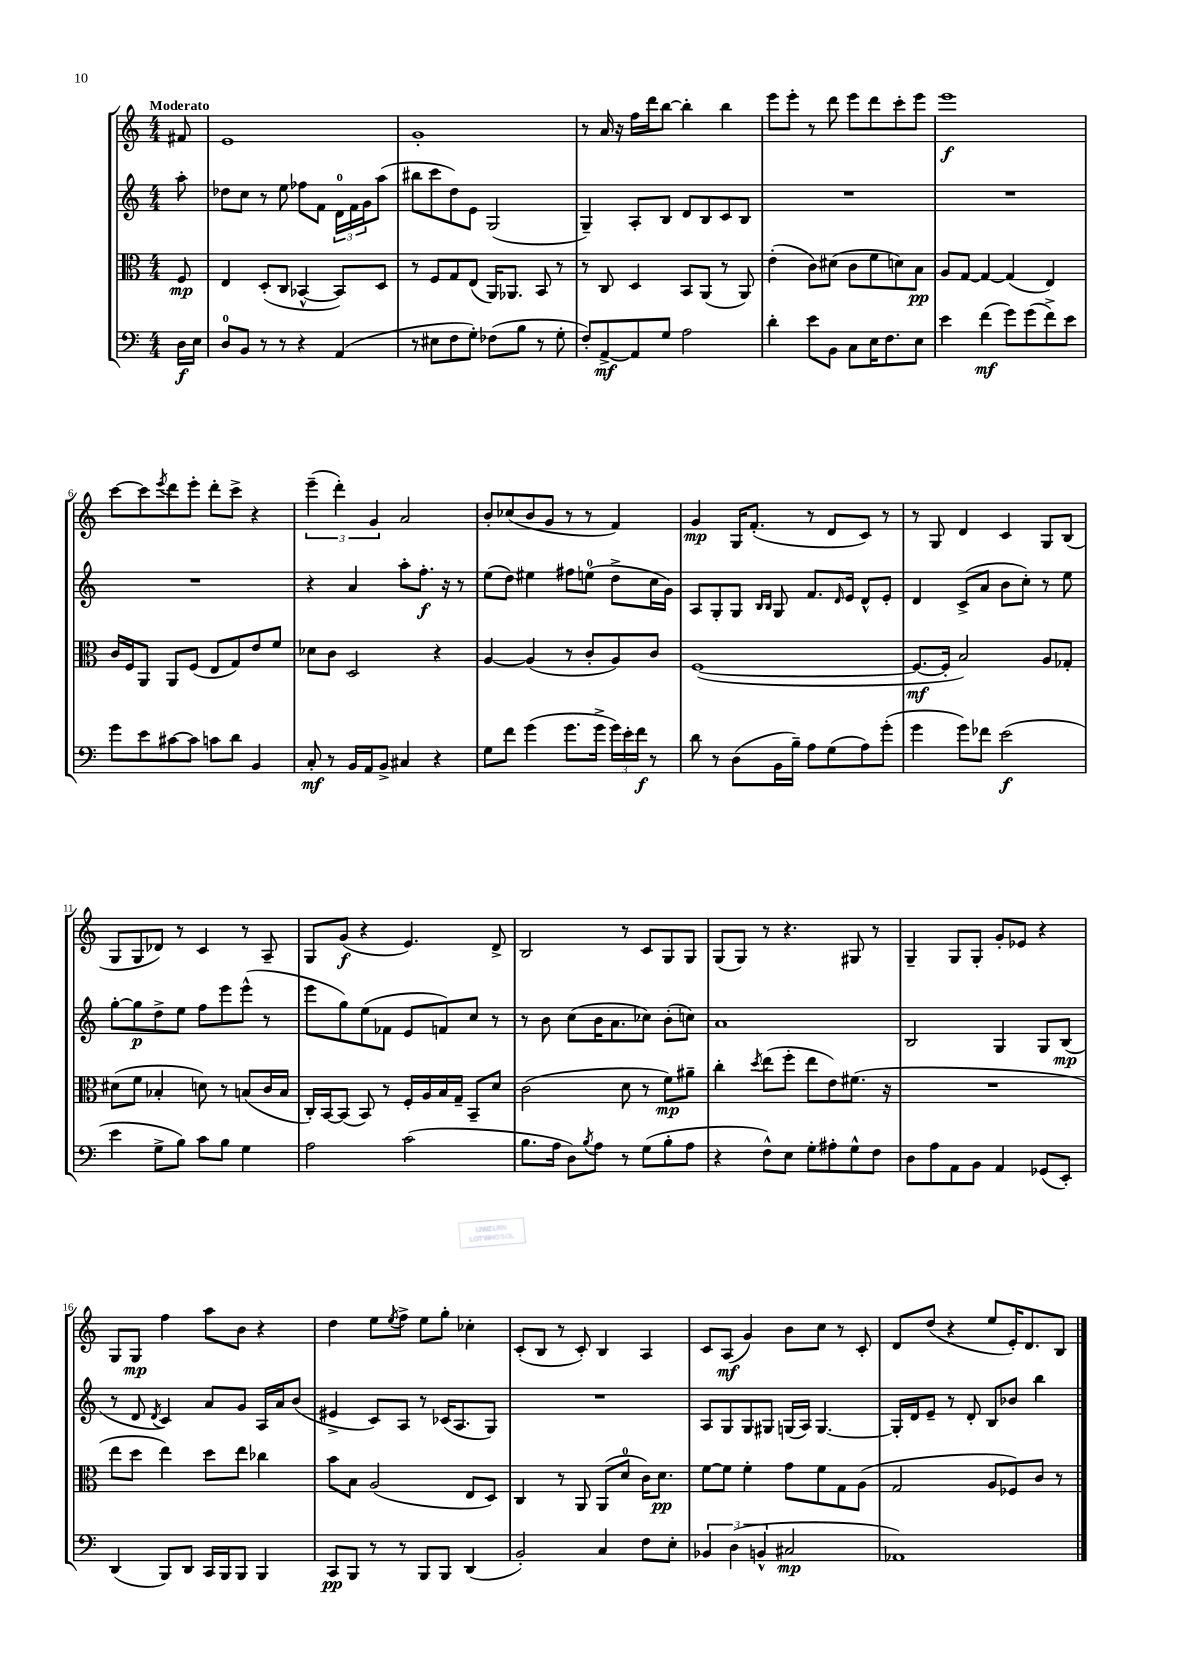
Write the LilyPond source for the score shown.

<<
\new StaffGroup <<
\new Staff = "s0" {
    \clef treble \key c \major \numericTimeSignature \time 4/4 \partial 8 \tempo "Moderato"
    fis'8 |
    e'1 |
    g'1-. |
    r8 a'16 r16 f''16 d'''16 b''8~ b''4-. b''4 |
    e'''8 e'''8-. r8 d'''8 e'''8 d'''8 c'''8-. e'''8 |
    e'''1\f |
    c'''8~ c'''8 \acciaccatura { e'''8 } d'''8 e'''8-. d'''8-. c'''8-> r4 |
    \tuplet 3/2 { e'''4--( d'''4-.) g'4 } a'2 |
    b'8-. ces''8( b'8 g'8 r8 r8 f'4) |
    g'4\mp g16 f'8.-.( r8 d'8 c'8) r8 |
    r8 g8 d'4 c'4 g8 b8( |
    g8 g8 des'8) r8 c'4 r8 a8-- |
    g8 g'8\f( r4 e'4.) d'8-> |
    b2 r8 c'8 g8 g8 |
    g8( g8) r8 r4. gis8 r8 |
    g4-- g8 g8-. g'8-. ees'8 r4 |
    g8 g8\mp f''4 a''8 b'8 r4 |
    d''4 e''8 \acciaccatura { e''8 } f''8-> e''8 g''8-. ces''4-. |
    c'8-.( b8 r8 c'8-.) b4 a4 |
    c'8 a8\mf( g'4) b'8 c''8 r8 c'8-. |
    d'8 d''8( r4 e''8 e'16-.) d'8. b8 \bar "|." |
}
\new Staff = "s1" {
    \clef treble \key c \major \numericTimeSignature \time 4/4 \partial 8
    a''8-. |
    des''8 c''8 r8 e''8 fes''8 f'8 \tuplet 3/2 { d'16-0 f'16 g'16 } a''8( |
    bis''8 c'''8 d''8) e'8 g2( |
    g4--) a8-. b8 d'8 b8 c'8 b8 |
    R1 |
    R1 |
    R1 |
    r4 a'4 a''8-. f''8.-.\f r16 r8 |
    e''8( d''8) eis''4 fis''8 e''8-0( d''8-> c''16 g'16) |
    a8 g8-. g8 \grace { b16 b16 } g8 f'8. \grace { d'16 } e'16 d'8-^ e'8-. |
    d'4 c'8->( a'8 b'8 c''8-.) r8 e''8 |
    g''8~-. g''8\p d''8-> e''8 f''8 e'''8 e'''8-^( r8 |
    e'''8 g''8) e''8( fes'8 e'8 f'8) c''8 r8 |
    r8 b'8 c''8( b'16 a'8. ces''8) b'8-.( c''8) |
    a'1 |
    b2 g4 g8 b8\mp( |
    r8 d'8 \acciaccatura { d'8 } c'4) a'8 g'8 a16 a'16 b'8( |
    eis'4-> c'8) a8 r8 ces'16( a8. g8) |
    R1 |
    a8 g8 g8 gis8 g16( a16) g4.~ |
    g16-. d'16 e'8-- r8 d'8-. b8 bes'8 b''4 \bar "|." |
}
\new Staff = "s2" {
    \clef alto \key c \major \numericTimeSignature \time 4/4 \partial 8
    f8\mp |
    e4 d8-.( c8 bes,4~-^ bes,8) d8 |
    r8 f8 g8 e8( a,16) aes,8. b,8 r8 |
    r8 c8 d4 b,8 a,8( r8 a,8) |
    e'4-.( c'8) dis'8( c'8 f'8 d'8) b8\pp |
    a8 g8~ g4~ g4( e4) |
    c'16 f16 a,8 a,8 f8( e8 g8) e'8 f'8 |
    des'8 c'8 d2 r4 |
    a4~ a4( r8 c'8-. a8) c'8 |
    f1~( |
    f8.~\mf f16-. b2) a8 ges8-. |
    dis'8( f'8 bes4-. d'8) r8 b8( c'16 b16 |
    c16-.) b,16~ b,8( b,8) r8 f16-. a16 b16 g16-- b,8-- d'8 |
    c'2( d'8 r8 f'8\mp) ais'8-- |
    c''4-. \acciaccatura { d''8 } e''8( f''8-. e''8 e'8) fis'8.( r16 |
    R1 |
    e''8 d''8 e''4) d''8 e''8 ces''4 |
    b'8 b8 a2( e8 d8) |
    c4 r8 a,8 a,8( d'8-0 c'16) d'8.\pp |
    f'8~ f'8 f'4-. g'8 f'8 g8 a8( |
    g2 a8 fes8) c'8 r8 \bar "|." |
}
\new Staff = "s3" {
    \clef bass \key c \major \numericTimeSignature \time 4/4 \partial 8
    d16\f e16 |
    d8-0 b,8 r8 r8 r4 a,4( |
    r8 eis8 f8 g8-.) fes8( b8 r8 g8-. |
    f8-.) a,8~->\mf a,8 g8 a2 |
    d'4-. e'8 b,8 c8 e16 f8. e8 |
    e'4 f'4\mf( g'8) g'8( f'8->) e'8 |
    g'8 e'8 cis'8~ cis'8 c'8 d'8 b,4 |
    c8-.\mf r8 b,16 a,16 b,8-> cis4 r4 |
    g8 f'8 g'4( g'8. g'16-> \tuplet 3/2 { g'16) e'16-. f'16\f } r8 |
    d'8 r8 d8( b,16 b16--) a8 g8( a8) g'8-.( |
    g'4 g'8) fes'8 e'2\f( |
    e'4 g8-> b8) c'8 b8 g4 |
    a2 c'2( |
    b8. a16 d8) \acciaccatura { b8 } a8 r8 g8( b8-. a8 |
    r4 f8-^) e8 g8-. ais8-. g8-^ f8 |
    d8 a8 a,8 b,8 a,4 ges,8( e,8-.) |
    d,4( b,,8) d,8 c,16 b,,16 b,,8 b,,4 |
    c,8\pp b,,8 r8 r8 b,,8 b,,8 d,4( |
    b,2-.) c4 f8 e8-. |
    \tuplet 3/2 { bes,4 d4( b,4-^ } cis2\mp |
    aes,1) \bar "|." |
}
>>
>>
